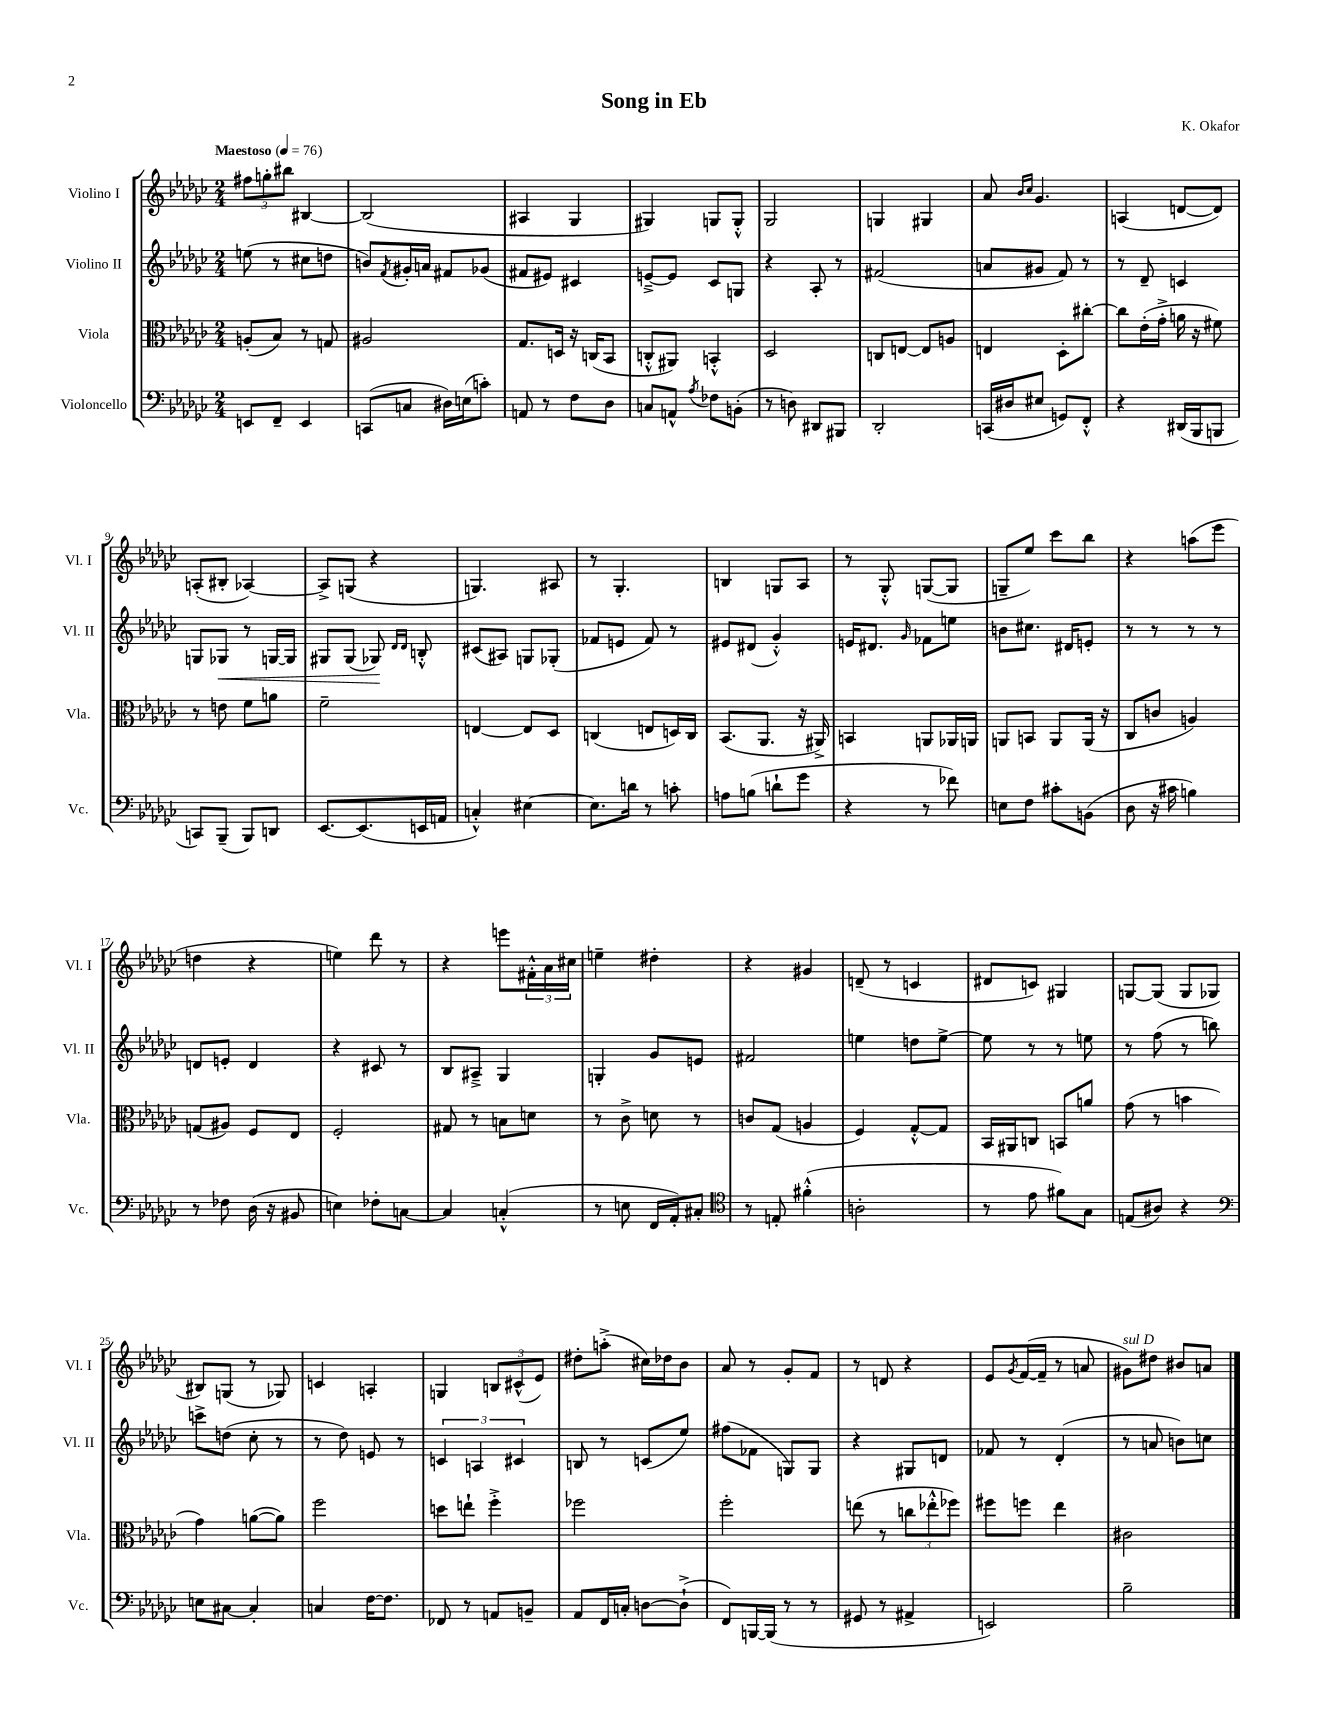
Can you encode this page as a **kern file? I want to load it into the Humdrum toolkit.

**kern	**kern	**kern	**kern
*staff4	*staff3	*staff2	*staff1
*clefF4	*clefC3	*clefG2	*clefG2
*k[b-e-a-d-g-c-]	*k[b-e-a-d-g-c-]	*k[b-e-a-d-g-c-]	*k[b-e-a-d-g-c-]
*M2/4	*M2/4	*M2/4	*M2/4
*MM76	*MM76	*MM76	*MM76
8EE	(8A'	(8ee	12ff#
.	.	.	12gg'
8FF~	8B-)	8r	.
.	.	.	12bb#
4EE	8r	8cc#	[4B#
.	8G	8dd	.
=	=	=	=
(8CC	2A#	8b)	(2B#]
.	.	8qf	.
8C	.	16g#'	.
.	.	16a	.
16D#)	.	8f#	.
(16E	.	.	.
8c')	.	(8g-	.
=	=	=	=
8AA	8.G-	8f#	4A#
8r	.	8e#)	.
.	16D	.	.
8F	16r	4c#	4G-
.	(16C	.	.
8D-	8BB-	.	.
=	=	=	=
8C	8C'^^	[8e~^	4G#)
8AA^^	8AA#)	8e]	.
8qA-	.	.	.
8F-	4BB'^^	8c-	8G
(8BB'	.	8G	8G'^^
=	=	=	=
8r	2D-	4r	2G-
8D)	.	.	.
8DD#	.	8A-'	.
8BBB#	.	8r	.
=	=	=	=
2DD-'	8C	(2f#	4G
.	[8E	.	.
.	8E]	.	4G#
.	8A	.	.
=	=	=	=
(16CC	4E	8a	8a-
16D#	.	.	.
.	.	.	16qqb-
.	.	.	16qqcc-
8E#	.	8g#	4.g-
8GG)	8D-'	8f)	.
8FF'^^	[8cc#'	8r	.
=	=	=	=
4r	8cc#]	8r	(4A
.	(16e-'	8d-~	.
.	16g-'^	.	.
(16DD#	16a	4c	[8d
16BBB-	16r	.	.
8BBB	8f#)	.	8d])
=	=	=	=
8CC)	8r	8G	(8A'
(8BBB-~	8e	8G-	8B#'
8BBB-)	8f	8r	[4A-)
8DD	8a	[16G	.
.	.	16G]	.
=	=	=	=
[8.EE-	2f~	8G#	8A-^]
.	.	(8G#	(8G
(8.EE-]	.	.	.
.	.	8G-)	4r
.	.	16qqd-	.
.	.	16qqd-	.
16EE	.	8B'^^	.
16AA	.	.	.
=	=	=	=
4C'^^)	[4E	(8c#	4.G)
.	.	8A#)	.
[4E#	8E]	8G	.
.	8D-	(8G-'	8A#
=	=	=	=
8.E#]	(4C	8f-	8r
.	.	8e	4.G-'
16d	.	.	.
8r	8E	8f-)	.
8c'	16D)	8r	.
.	16C	.	.
=	=	=	=
8A	(8.BB-	8e#	4B
(8B	.	(8d#	.
.	8.AA-	.	.
8d`	.	4g-'^^)	8G
8g-	16r	.	8A-
.	16AA#^)	.	.
=	=	=	=
4r	4BB	16e	8r
.	.	8.d#	.
.	.	.	8G-'^^
.	.	16qqg-	.
8r	8AA	8f-	([8G
8f-)	16AA-	8ee	8G]
.	16AA	.	.
=	=	=	=
8E	8AA	8b	8G~
8F	8BB	8.cc#	8ee-)
8c#'	8AA	.	8ccc-
.	.	16d#	.
(8BB	(16AA	8e'	8bb-
.	16r	.	.
=	=	=	=
8D-	8C-	8r	4r
16r	8c	8r	.
16c#	.	.	.
4B)	4A)	8r	(8aa
.	.	8r	8eee-
=	=	=	=
8r	(8G	8d	4dd
8F-	8A#)	8e'	.
(16D-	8F	4d	4r
16r	.	.	.
8BB#	8E-	.	.
=	=	=	=
4E)	2F'	4r	4ee)
8F-'	.	8c#	8ddd-
[8C	.	8r	8r
=	=	=	=
4C]	8G#	8B-	4r
.	8r	8A#~^	.
(4C'^^	8B	4G-	8eee
.	8d	.	24f#'^^
.	.	.	24a-
.	.	.	24cc#
=	=	=	=
8r	8r	4G'	4ee~
8E	8c-^	.	.
16FF	8d	8g-	4dd#'
16AA-')	.	.	.
8C#'	8r	8e	.
=	=	=	=
*clefC4	*	*	*
8r	8c	2f#	4r
8E'	(8G-	.	.
(4f#'^^	4A	.	4g#
=	=	=	=
2A'	4F)	4ee	(8d~
.	.	.	8r
.	[8G-'^^	8dd	4c
.	8G-]	[8ee^	.
=	=	=	=
8r	16BB-	8ee]	8d#
.	16AA#	.	.
8e-	8C	8r	8c)
8f#)	8BB	8r	4G#
8G-	8a	8ee	.
=	=	=	=
(8E	(8g-	8r	[8G
8A#)	8r	(8ff	(8G]
4r	4b	8r	8G
.	.	8bb)	8G-
=	=	=	=
*clefF4	*	*	*
8E	4g-)	8ccc^	8B#)
[8C#	.	(8dd	(8G
4C#']	([8a	8cc-'	8r
.	8a])	8r	8G-)
=	=	=	=
4C	2ff	8r	4c
.	.	8dd-)	.
[16F	.	8e	4A'
8.F]	.	.	.
.	.	8r	.
=	=	=	=
8FF-	8dd	6c	4G
8r	8ee`	.	.
.	.	6A	.
8AA	4ff'^	.	12B
.	.	6c#	(12c#^^
8BB~	.	.	.
.	.	.	12e-)
=	=	=	=
8AA-	2ff-	8B	8dd#'
16FF	.	8r	(8aa'^
16C'	.	.	.
[8D	.	(8c	16cc#)
.	.	.	16dd-
(8D`^]	.	8ee-)	8b-
=	=	=	=
8FF)	2ff'	(8ff#	8a-
[16BBB	.	8f-	8r
(16BBB]	.	.	.
8r	.	8G)	8g-'
8r	.	8G	8f
=	=	=	=
8GG#	(8ee	4r	8r
8r	8r	.	8d
4AA#^	12cc	8G#	4r
.	12ee-'^^	.	.
.	.	8d	.
.	12ff-)	.	.
=	=	=	=
2EE)	8ff#	8f-	8e-
.	.	.	8qg-
.	8ff	8r	([16f
.	.	.	16f~]
.	4ee-	(4d-'	8r
.	.	.	8a
=	=	=	=
2B-~	2c#	8r	8g#)
.	.	8a	8dd#
.	.	8b)	8b#
.	.	8cc	8a
==	==	==	==
*-	*-	*-	*-
